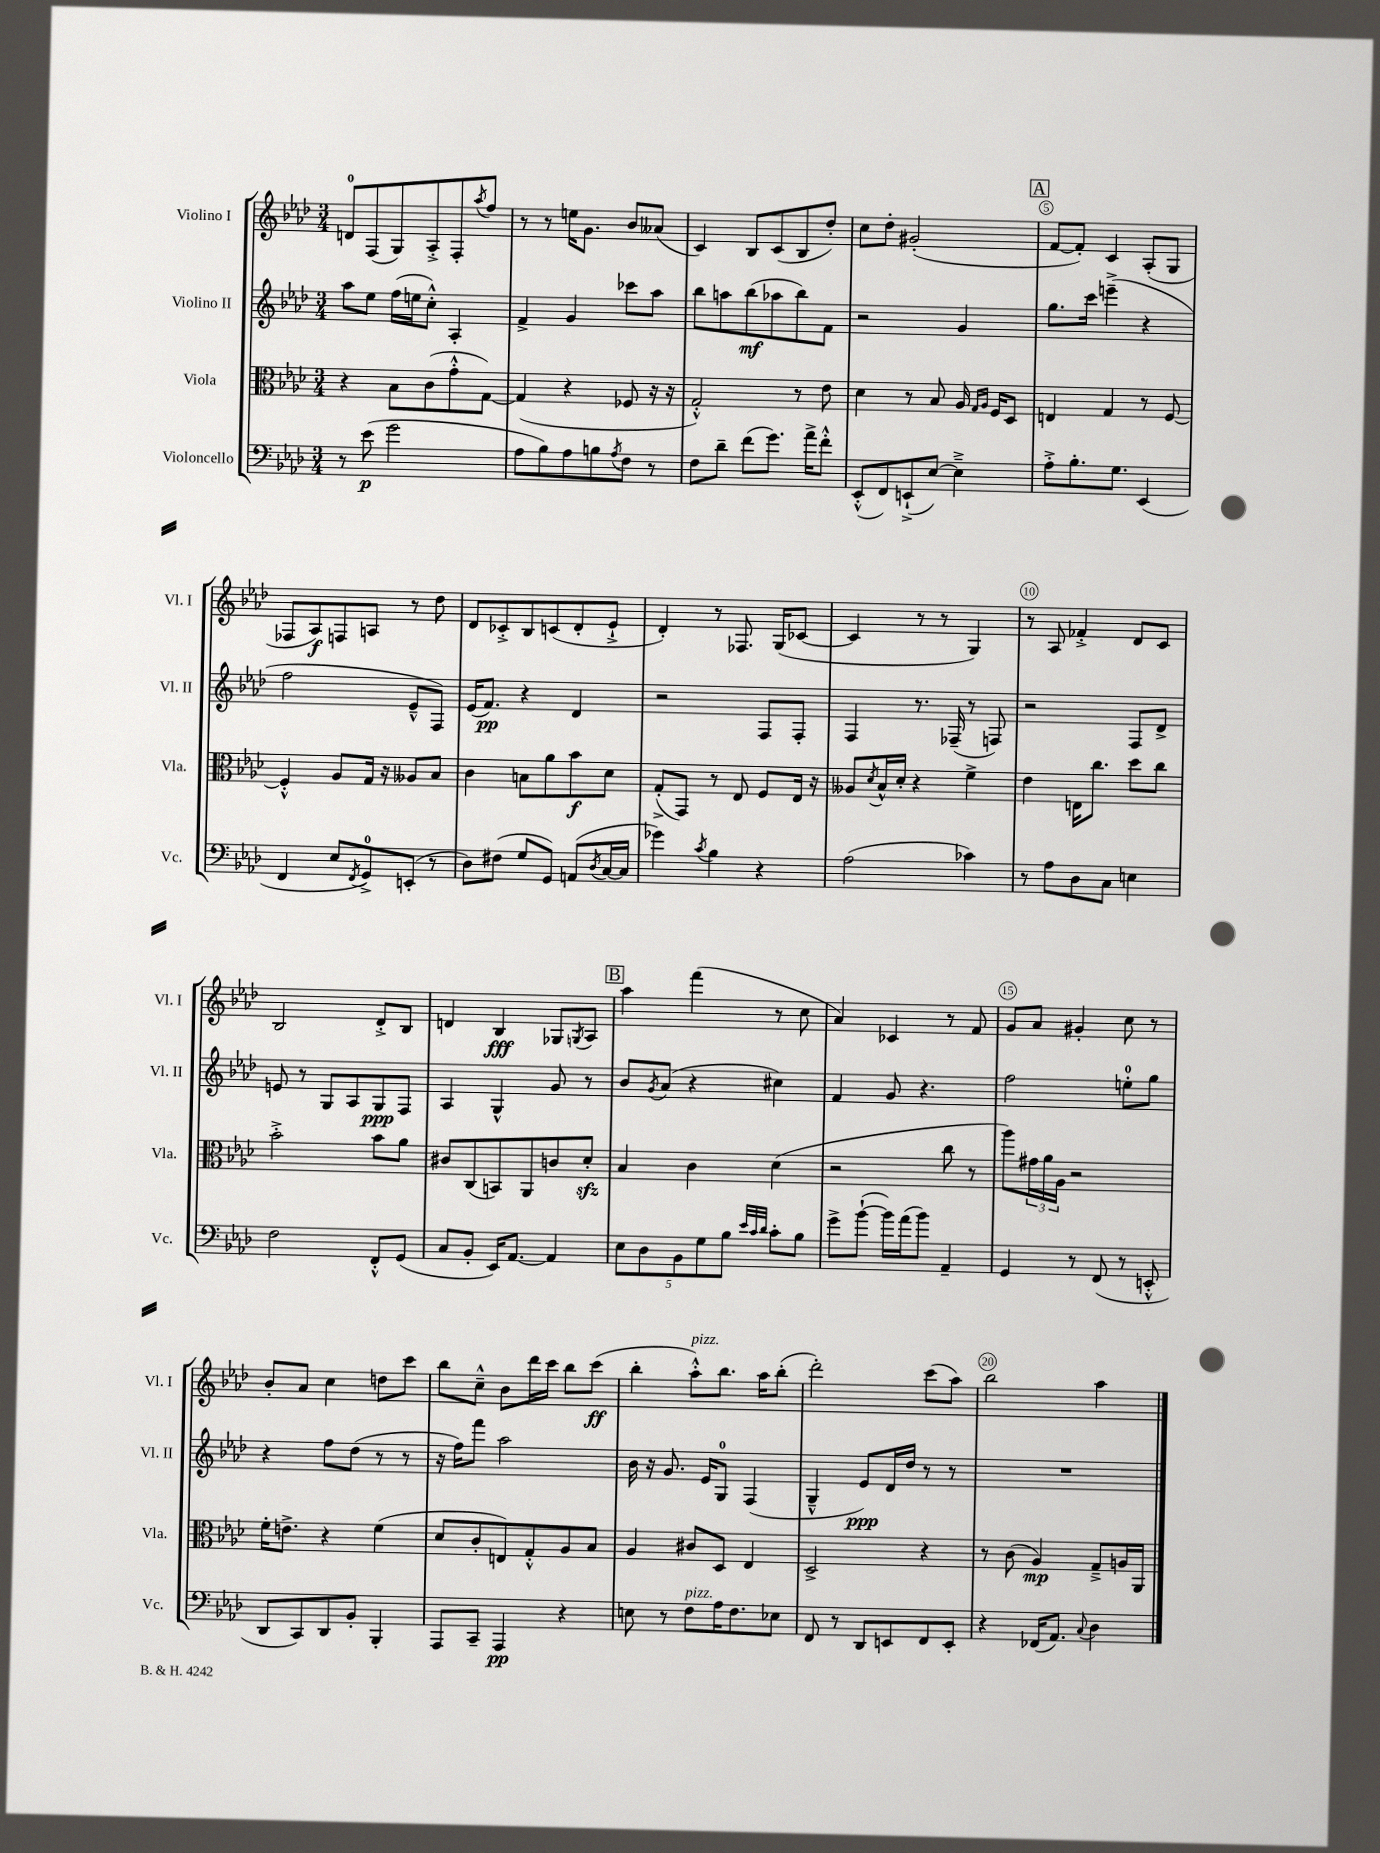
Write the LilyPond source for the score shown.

<<
\new StaffGroup <<
\new Staff = "s0" \with { instrumentName = "Violino I" shortInstrumentName = "Vl. I" } {
    \clef treble \key aes \major \numericTimeSignature \time 3/4
    d'8-0 f8( g8) aes8-.-> f8-. \acciaccatura { aes''8 } f''8 |
    r8 r8 e''16 g'8. bes'8 aeses'8( |
    c'4) bes8 c'8( bes8 des''8-.) |
    c''8 des''8-. gis'2-.( |
    \mark \markup { \box "A" } f'8~ f'8-.) c'4 aes8-.( g8 |
    fes8 aes8\f) f8 a8 r8 des''8 |
    des'8 ces'8-.-> bes8 c'8( des'8-. ees'8-!-> |
    des'4-.) r8 fes8. g16( ces'8~ |
    ces'4 r8 r8 g4) |
    r8 aes8 fes'4-.-> des'8 c'8 |
    bes2 des'8-.-> bes8 |
    d'4 bes4\fff ges8 \acciaccatura { g8 } aes8 |
    \mark \markup { \box "B" } aes''4 f'''4( r8 c''8 |
    aes'4) ces'4 r8 f'8 |
    g'8 aes'8 gis'4-. c''8 r8 |
    bes'8-. aes'8 c''4 d''8 c'''8 |
    bes''8 c''8---^ bes'8 des'''16 c'''16 bes''8 c'''8\ff( |
    bes''4-. aes''8-.-^^\markup { \italic "pizz." }) bes''8. aes''16 bes''8-.( |
    des'''2-.) c'''8( aes''8) |
    bes''2 aes''4 \bar "|." |
}
\new Staff = "s1" \with { instrumentName = "Violino II" shortInstrumentName = "Vl. II" } {
    \clef treble \key aes \major \numericTimeSignature \time 3/4
    aes''8 ees''8 f''16( e''16 c''8-.-^) aes4-. |
    f'4-> g'4 ces'''8 aes''8 |
    bes''8 a''8 bes''8\mf( aes''8 bes''8) f'8 |
    r2 g'4 |
    \mark \markup { \box "A" } g''8. c'''16 e'''4--->( r4 |
    f''2 ees'8---^ f8) |
    ees'16( f'8.\pp) r4 des'4 |
    r2 f8 f8-. |
    f4 r8. fes16--( r8 f8) |
    r2 f8 des'8-> |
    e'8 r8 g8 aes8 g8\ppp f8 |
    aes4 g4-^ g'8 r8 |
    \mark \markup { \box "B" } bes'8 \acciaccatura { g'8 } aes'8( r4 cis''4) |
    f'4 g'8 r4. |
    f''2 e''8-0-. g''8 |
    r4 f''8 des''8( r8 r8 |
    r16 f''16) f'''8 aes''2 |
    bes'16 r16 g'8. ees'16 g8-0 f4( |
    g4---^ ees'8\ppp) des'16 des''16 r8 r8 |
    R2. \bar "|." |
}
\new Staff = "s2" \with { instrumentName = "Viola" shortInstrumentName = "Vla." } {
    \clef alto \key aes \major \numericTimeSignature \time 3/4
    r4 bes8 c'8( g'8-.-^ g8~) |
    g4( r4 fes8 r16 r16 |
    g2-.-^) r8 ees'8 |
    des'4 r8 bes8 aes16 \grace { g16 aes16 } f16 des8 |
    \mark \markup { \box "A" } e4 g4 r8 f8~ |
    f4-.-^ aes8 g16 r16 aeses8 bes8 |
    c'4 b8 aes'8 bes'8\f des'8 |
    g8-.->( g,8) r8 ees8 f8 ees16 r16 |
    aeses8 \acciaccatura { des'8 } bes16-^ des'16-. r4 f'4-> |
    ees'4 e16 c''8. des''8 c''8 |
    bes'2-.-> bes'8 aes'8 |
    cis'8 c8( b,8) aes,8 c'8 des'8-.\sfz |
    \mark \markup { \box "B" } bes4 c'4 des'4( |
    r2 c''8 r8 |
    aes''8) \tuplet 3/2 { gis'16 aes'16 aes16 } r2 |
    f'16-. e'8.-> r4 f'4( |
    des'8 c'8-. e8) g8-.-^ aes8 bes8 |
    aes4 cis'8 des8 ees4 |
    des2-> r4 |
    r8 c'8( aes4\mp) g8---> a16 aes,16 \bar "|." |
}
\new Staff = "s3" \with { instrumentName = "Violoncello" shortInstrumentName = "Vc." } {
    \clef bass \key aes \major \numericTimeSignature \time 3/4
    r8 ees'8\p( g'2 |
    aes8 bes8) aes8 b8 \acciaccatura { aes8 } f8 r8 |
    f8 des'8-- f'8( g'8.) aes'16-> f'8-.-^ |
    ees,8-.-^( f,8) e,8-!->( ees8~) ees4---> |
    \mark \markup { \box "A" } aes8-.-> bes8.-. g8. ees,4( |
    f,4 ees8 \acciaccatura { f,8 } g,8-0->) e,8-.( r8 |
    des8) fis8( g8 g,8) a,8( \acciaccatura { des8 } c16~ c16 |
    ges'4) \acciaccatura { c'8 } bes4 r4 |
    aes2( ces'4) |
    r8 aes8 des8 c8 e4 |
    f2 f,8-.-^ g,8( |
    c8 bes,8-. ees,16) aes,8.~ aes,4 |
    \mark \markup { \box "B" } \tuplet 5/4 { ees8 des8 bes,8 g8 bes8 } \grace { ees'32 c'32 des'32 } c'8-. bes8 |
    g'8-> bes'8~-!( bes'16) aes'16( bes'8) aes,4-- |
    g,4 r8 f,8( r8 e,8-.-^ |
    des,8 c,8) des,8 bes,8-. bes,,4-. |
    aes,,8 c,8-- aes,,4\pp r4 |
    e8 r8 f8^\markup { \italic "pizz." } aes16 f8. ees8 |
    f,8 r8 des,8 e,8 f,8 e,8-. |
    r4 fes,16( aes,8.) \appoggiatura { c8 } des4 \bar "|." |
}
>>
>>
\layout { \context { \Score \override BarNumber.break-visibility = ##(#f #t #t) barNumberVisibility = #(every-nth-bar-number-visible 5) \override BarNumber.stencil = #(make-stencil-circler 0.1 0.3 ly:text-interface::print) } }
